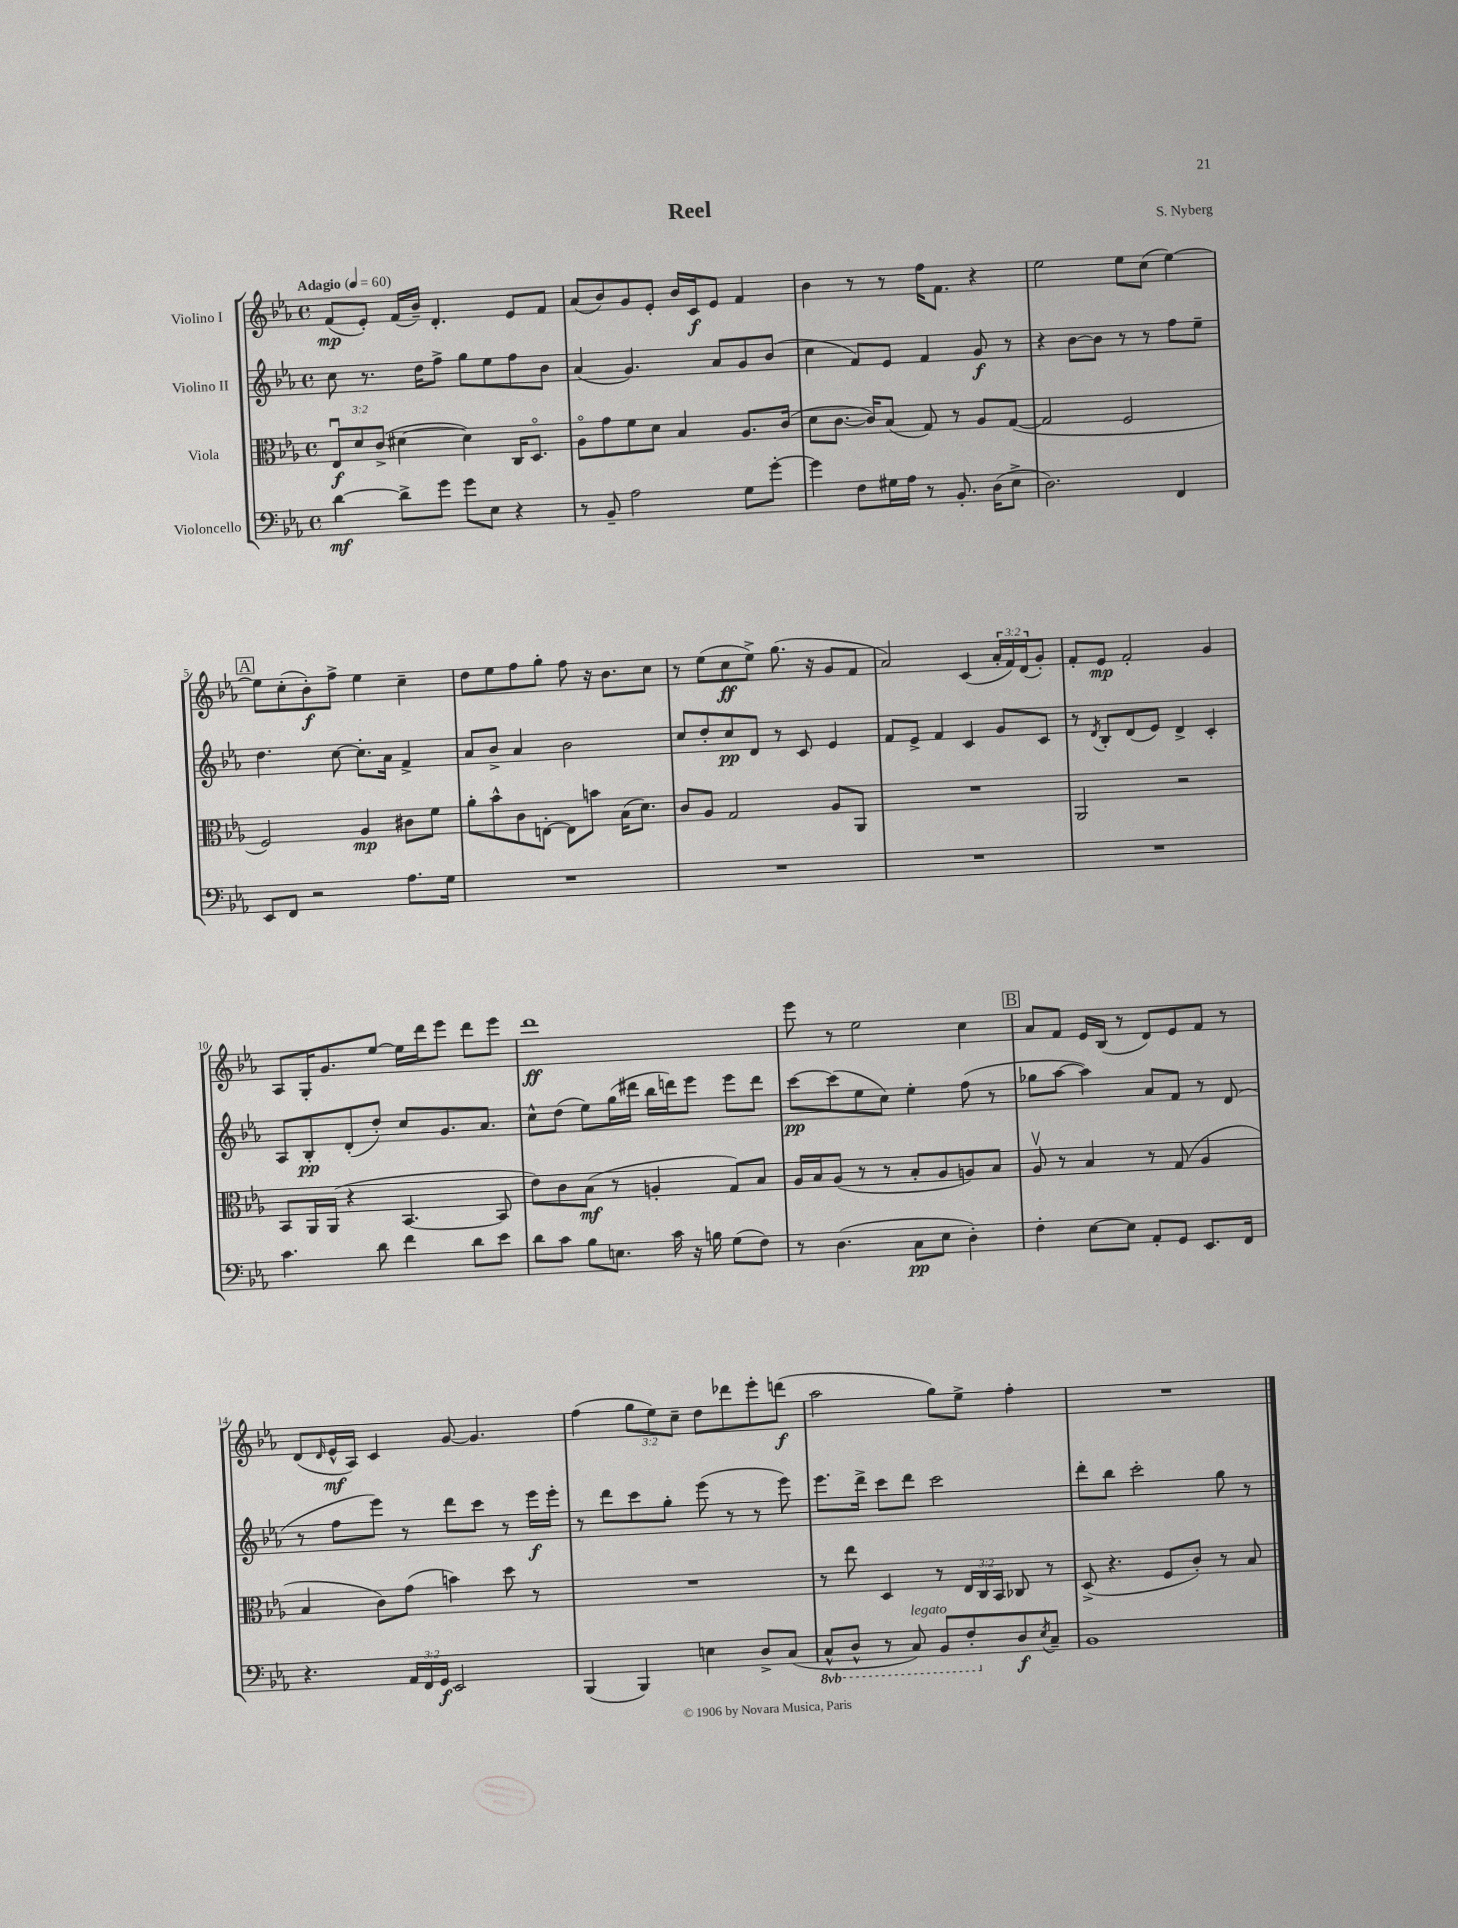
\header { title = "Reel" composer = "S. Nyberg" }
<<
\new StaffGroup <<
\new Staff = "s0" \with { instrumentName = "Violino I" } {
    \clef treble \key ees \major \defaultTimeSignature \time 4/4 \override Staff.TupletNumber.text = #tuplet-number::calc-fraction-text \tempo "Adagio" 4 = 60
    f'8\mp( ees'8-.) f'16( bes'16--) d'4.-. ees'8 f'8 |
    aes'8( bes'8) g'8 ees'8-. bes'16 c'16\f ees'8 f'4 |
    bes'4 r8 r8 f''16 f'8. r4 |
    ees''2 ees''8 c''8( ees''4~) |
    \mark \markup { \box "A" } ees''8 c''8-.( bes'8-.\f) f''8-> ees''4 c''4-- |
    d''8 ees''8 f''8 g''8-. f''8 r16 bes'8. c''8 |
    r8 ees''8( c''8\ff ees''8->) g''8.( r16 g'8 f'8 |
    aes'2) c'4( \tuplet 3/2 { aes'16-. f'16) d'16( } g'8-.) |
    f'8-. ees'8\mp f'2-. g'4 |
    aes8 g16-. g'8. ees''8~ ees''16 d'''16 ees'''8 d'''8 ees'''8 |
    d'''1\ff |
    ees'''8 r8 ees''2 c''4 |
    \mark \markup { \box "B" } aes'8 f'8 ees'16 bes16( r8 d'8) ees'8 f'8 r8 |
    d'8( \grace { d'16 } ees'16-^\mf aes16) c'4 g'8~ g'4. |
    f''4( \tuplet 3/2 { g''8 ees''8) c''8-- } d''8 des'''8 ees'''8-. d'''8\f( |
    aes''2 g''8) ees''8-> f''4-. |
    R1 \bar "|." |
}
\new Staff = "s1" \with { instrumentName = "Violino II" } {
    \clef treble \key ees \major \defaultTimeSignature \time 4/4
    c''8 r8. d''16 f''8-> g''8 ees''8 f''8 bes'8 |
    aes'4( g'4.) aes'8 g'8 bes'8( |
    c''4 f'8) ees'8 f'4 g'8\f r8 |
    r4 bes'8~ bes'8 r8 r8 f''8 ees''8-- |
    \mark \markup { \box "A" } d''4. c''8~ c''8.-. aes'16 f'4-> |
    aes'8 bes'8-> aes'4 bes'2 |
    c''8 d''8-. c''8\pp d'8 r8 c'8 ees'4 |
    f'8 ees'8-> f'4 c'4 g'8 c'8 |
    r8 \acciaccatura { d'8 } bes8-. d'8( ees'8) d'4-> c'4-. |
    aes8 bes8-.\pp d'8-.( d''8-.) c''8 g'8. aes'8. |
    c''8-^ d''8( ees''8) g''16( dis'''16 bes''16 d'''16) ees'''8 ees'''8 d'''8 |
    c'''8~\pp c'''8( ees''8 c''8) ees''4-. f''8( r8 |
    \mark \markup { \box "B" } ges''8 aes''8~ aes''4) aes'8 f'8 r8 d'8( |
    r8 f''8 ees'''8) r8 d'''8 c'''8 r8 ees'''16\f ees'''16-. |
    r8 d'''8 c'''8 g''8-. ees'''8( r8 r8 ees'''8) |
    ees'''8. d'''16-> c'''8 d'''8 c'''2 |
    d'''8-. bes''8 c'''2-. g''8 r8 \bar "|." |
}
\new Staff = "s2" \with { instrumentName = "Viola" } {
    \clef alto \key ees \major \defaultTimeSignature \time 4/4 \override Staff.TupletNumber.text = #tuplet-number::calc-fraction-text
    \tuplet 3/2 { ees8\downbow\f d'8 c'8->( } dis'4~ dis'4) c16 d8.\flageolet |
    aes8\flageolet g'8 f'8 d'8 bes4 aes8. c'16( |
    d'8 c'8.~ c'16) bes8( g8) r8 aes8 g8~( |
    g2 f2 |
    \mark \markup { \box "A" } f2) aes4\mp cis'8 f'8 |
    aes'8-. bes'8-^ c'8 e8~-. e8 b'8 bes16( d'8.) |
    c'8 aes8 g2 aes8 aes,8 |
    R1 |
    aes,2 r2 |
    bes,8 aes,16 aes,16( r4 bes,4.~ bes,8 |
    ees'8) c'8 bes8\mf( r8 a4-. g8) bes8 |
    aes16 bes16 aes8( r8 r8 bes8-. aes8 a8) bes8 |
    \mark \markup { \box "B" } aes8\upbow r8 bes4 r8 g8( aes4 |
    bes4 c'8) g'8( b'4) d''8 r8 |
    R1 |
    r8 ees''8 d4 r8 \tuplet 3/2 { ees16 c16 bes,16 } ces8 r8 |
    d8->( r4. f8 c'8-.) r8 bes8 \bar "|." |
}
\new Staff = "s3" \with { instrumentName = "Violoncello" } {
    \clef bass \key ees \major \defaultTimeSignature \time 4/4 \override Staff.TupletNumber.text = #tuplet-number::calc-fraction-text \set Staff.ottavationMarkups = #ottavation-simple-ordinals
    d'4~\mf d'8-> g'8 g'8 ees8 r4 |
    r8 bes,8-- aes2 g8 g'8~-. |
    g'4 f8 gis16 aes16 r8 bes,8.-. d16( ees8-> |
    d2.) f,4 |
    \mark \markup { \box "A" } ees,8 f,8 r2 aes8. g16 |
    R1 |
    R1 |
    R1 |
    R1 |
    c'4. d'8 f'4 d'8 ees'8 |
    d'8 c'8 bes8 e8. c'16 r16 b16 g8( f8) |
    r8 d4.( c8\pp ees8 d4-.) |
    \mark \markup { \box "B" } f4-. ees8~ ees8 aes,8-. g,8 ees,8. f,16 |
    r4. \tuplet 3/2 { aes,16 f,16 g,16\f } ees,2 |
    bes,,4( bes,,4) e4 d8-> c8( |
    \ottava #-1 c,8-^ d,8-^ r8 c,8^\markup { \italic "legato" }) bes,,8 f,8-. \ottava #0 d8\f \acciaccatura { ees8 } c8-- |
    bes,1 \bar "|." |
}
>>
>>
